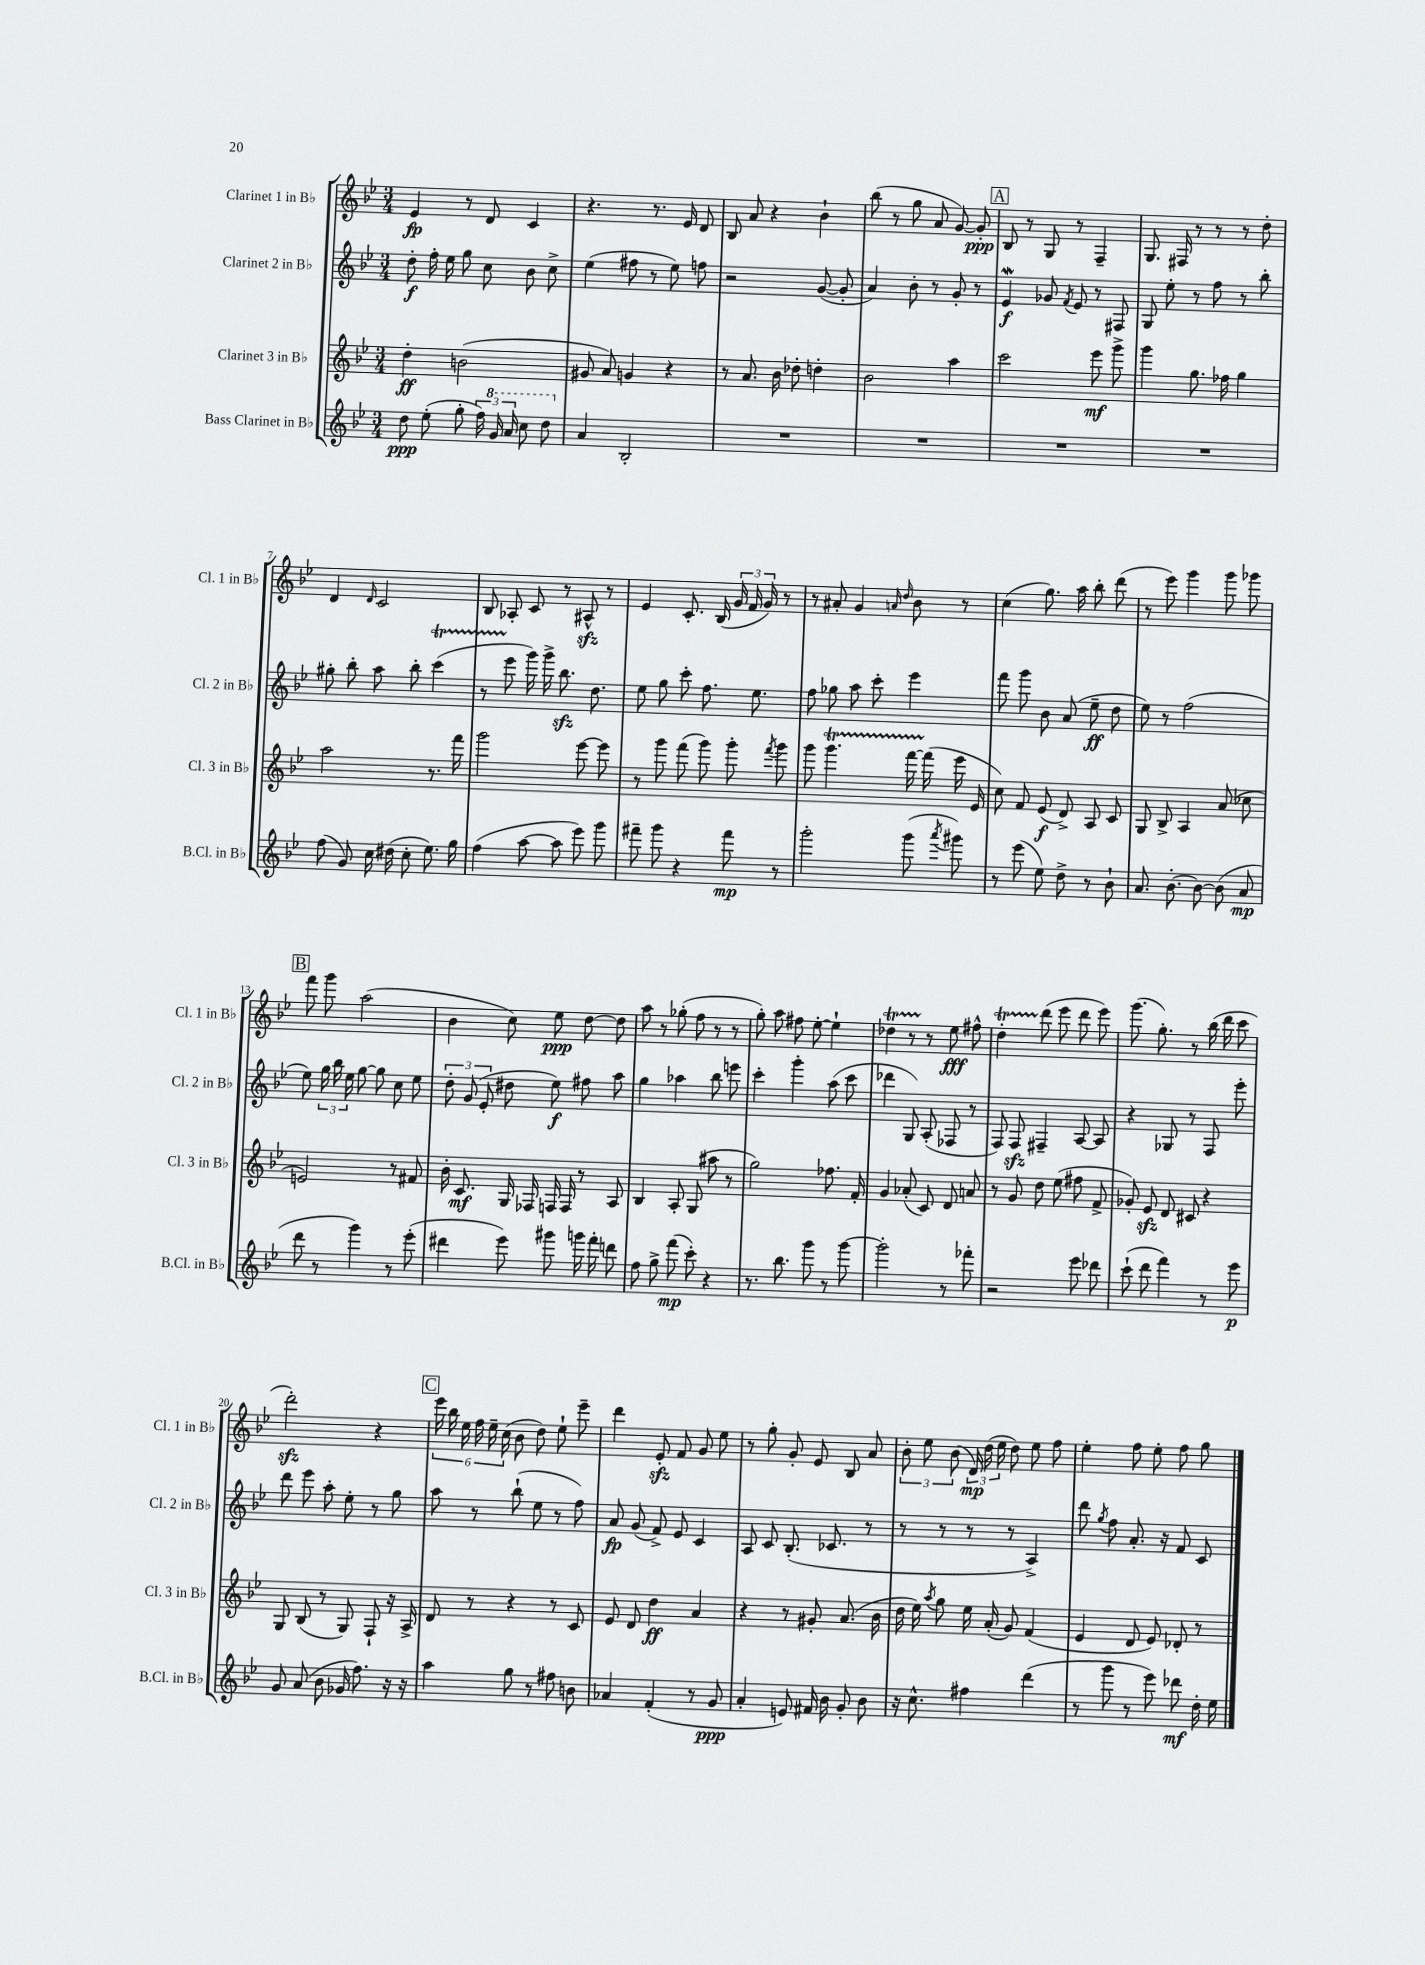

**kern	**kern	**kern	**kern
*staff4	*staff3	*staff2	*staff1
*clefG2	*clefG2	*clefG2	*clefG2
*k[b-e-]	*k[b-e-]	*k[b-e-]	*k[b-e-]
*M3/4	*M3/4	*M3/4	*M3/4
8dd	4dd'	8dd'	4e-
(8ee-'	.	16ff'	.
.	.	16ee-	.
8gg'	(2b	8gg	8r
24ff)	.	8cc	8d
24gg	.	.	.
24aa	.	.	.
8ccc	.	8b-	4c
8ddd	.	8cc^	.
=	=	=	=
4a	8g#	(4ee-	4.r
.	8a)	.	.
2B-'	4g	8ff#	.
.	.	8r	8.r
.	4r	8ee-)	.
.	.	.	16e-
.	.	8ff	8d
=	=	=	=
2.r	8r	2r	8B-
.	8.a	.	8a
.	.	.	4r
.	16b-	.	.
.	8dd-'	.	.
.	4dd'	([8g	4b-`
.	.	8g']	.
=	=	=	=
2.r	2b-	4a)	(8bb-
.	.	.	8r
.	.	8b-'	8gg
.	.	8r	8a
.	4aa	8g'	[8g)
.	.	8r	8g']
=	=	=	=
2.r	2ccc	4e-	8B-
.	.	.	8r
.	.	8g-	8G
.	.	8qf	.
.	.	8e-	8r
.	8eee-	8r	4F~
.	8ggg^	8F#	.
=	=	=	=
2.r	4ggg	8G	8.G
.	.	8ee-'	.
.	.	.	16F#
.	8.gg	8r	8r
.	.	8ff	8r
.	16ff-	.	.
.	4gg	8r	8r
.	.	8bb-'	8dd'
=	=	=	=
(8ff	2aa	8gg#'	4d
8g)	.	8bb-'	.
.	.	.	16qqd
16cc	.	8aa	2c
(16dd#	.	.	.
8cc'	.	8bb-'	.
8.ee-)	8.r	(4ccc	.
16gg	16fff	.	.
=	=	=	=
(4ff	2ggg	8r	8B-
.	.	8eee-	8A-'
[8aa	.	16ggg)	8c
.	.	16ggg^	.
8aa]	.	8.bb-	8r
8eee-)	[8eee-	.	8A#^^
.	.	8.dd	.
8ggg	8eee-]	.	8r
=	=	=	=
8fff#~	8r	8ee-	4e-
8ggg	8ggg	8gg	.
4r	(8fff	8ccc'	8.c'
.	8ggg)	8.ff	.
.	.	.	(16B-
8fff#	8ggg'	.	24g
.	.	.	24f
.	.	8.ee-	.
.	.	.	24g)
.	8qfff	.	.
8r	8ggg	.	8r
=	=	=	=
2ggg'	8ggg	8ff	8r
.	4.ggg	8gg-	8a#'
.	.	8aa	4g
.	.	8ccc'	.
.	.	.	16qqa
.	.	.	16qqdd
(8ggg	[16fff	4eee-	8b-
.	(16fff]	.	.
8qaaa	.	.	.
8ggg#)	16eee-	.	8r
.	16e-	.	.
=	=	=	=
8r	8cc)	8fff	(4cc
(8eee-	8f	8ggg	.
8ee-)	(8e-	8b-	8.gg)
8dd^	8d^)	(8a	.
.	.	.	16aa
8r	8A	8ee-~	8bb-'
8b-`	8c	8dd	(8ddd
=	=	=	=
8.a	8G	8ee-)	8r
.	8B-^	8r	8eee-)
[8.b-'	.	.	.
.	4A	(2ff	4ggg
8b-_	.	.	.
(8b-]	(8a	.	8ggg
8a	8cc-	.	8ggg-
=	=	=	=
8ddd	2e)	8ee-)	8fff
8r	.	24gg	8ggg
.	.	24bb-	.
.	.	24ee-	.
4ggg)	.	[8gg	(2aa
.	.	8gg]	.
8r	8r	8cc	.
(8eee-'	8f#	8ee-	.
=	=	=	=
4ddd#	16b-'	12dd'	4b-
.	8.c	.	.
.	.	(12g	.
.	.	12e-'	.
8eee-)	16G	8dd#	8cc)
.	16F-	.	.
8ggg#	16F	8ee-)	8ee-
.	16F	.	.
16ggg	8r	8ff#	[8dd
16fff'	.	.	.
8ddd	8A	8aa	8dd]
=	=	=	=
8ff	4B-	4gg	8aa
8gg^	.	.	8r
(8fff	8A'	4aa-	(8gg-'
8ccc')	(8G	.	8ff
4r	8aa#	8bb-	8r
.	8r	8eee	8r
=	=	=	=
8.r	2gg)	4ccc'	8gg')
.	.	.	8aa
8.bb-	.	.	.
.	.	4ggg'	8ff#
8ggg	.	.	[8ee-'
8r	8.ff-	(8aa	4ee-`]
[8ggg	.	8ccc	.
.	16f'	.	.
=	=	=	=
2ggg']	4g	4ddd-	4dd-
.	(8a-'	8G)	8r
.	8c)	(8A'	8r
8r	8d	8F-	8ee-
8fff-'	8a	8r	8ff#^^
=	=	=	=
2r	8r	8F)	4dd'
.	8g	8F	.
.	8dd	4F#~	(8ddd
.	(8ee-	.	8eee-
8eee-	8ff#	[8A	8ddd
8ddd-	8f^	8A]	8eee-)
=	=	=	=
(8ccc`	8g-')	4r	(8.ggg
8ddd	8e-	.	.
.	.	.	8.gg')
4fff)	8d	8G-	.
.	8c#	8r	8r
8r	4r	8F	(16bb-
.	.	.	16ddd
8eee-	.	8eee-'	8ccc
=	=	=	=
8g	8G	8ddd	2ddd')
(8a	(8B-	8eee-	.
8b-	8r	8aa'	.
16g-	8G)	8ee-'	.
8.ff)	.	.	.
.	8F`	8r	4r
16r	16r	8gg	.
16r	16A^	.	.
=	=	=	=
4aa	8d	8aa	24eee-
.	.	.	24bb-
.	.	.	24ee-
.	8r	8r	24ff
.	.	.	24ee-~
.	.	.	(24cc
8gg	4r	(8bb-`	8b-
8r	.	8ee-	8dd)
8ff#	8r	8r	8ee-`
8b	8c	8ff)	8eee-~
=	=	=	=
4a-	8e-	8a	4ddd
.	8d	(8g	.
(4f'	4dd	8f^)	8e-'
.	.	8e-	8f
8r	4a	4c	8g
8g	.	.	8ee-
=	=	=	=
4a'	4r	8A	8r
.	.	8c	8gg'
8e)	8r	(8.B-'	8g'
16f#	8g#'	.	8e-
16b-	.	8.c-	.
8g'	(8.a	.	8B-
8b-	.	8r	8a
.	16b-	.	.
=	=	=	=
16r	16dd	8r	12b-'
8.cc^^	16ee-)	.	.
.	.	.	12ee-
.	8qaa	.	.
.	8gg	8r	.
.	.	.	(12b-
4ff#	16ee-	8r	24d)
.	.	.	(24dd
.	(16a'	.	.
.	.	.	24ee-
.	8g)	8r	8dd)
(4ddd	(4f	4A^)	8ee-
.	.	.	8ff
=	=	=	=
8r	4e-	8ddd	4ee-'
.	.	8qgg	.
8ggg	.	8ff	.
8r	8d	8.a'	8ff
8eee-)	8e-)	.	8ee-'
.	.	16r	.
8ddd-	8d-'	8f	8ff
16dd'	8r	8c	8gg
16ee-	.	.	.
==	==	==	==
*-	*-	*-	*-
